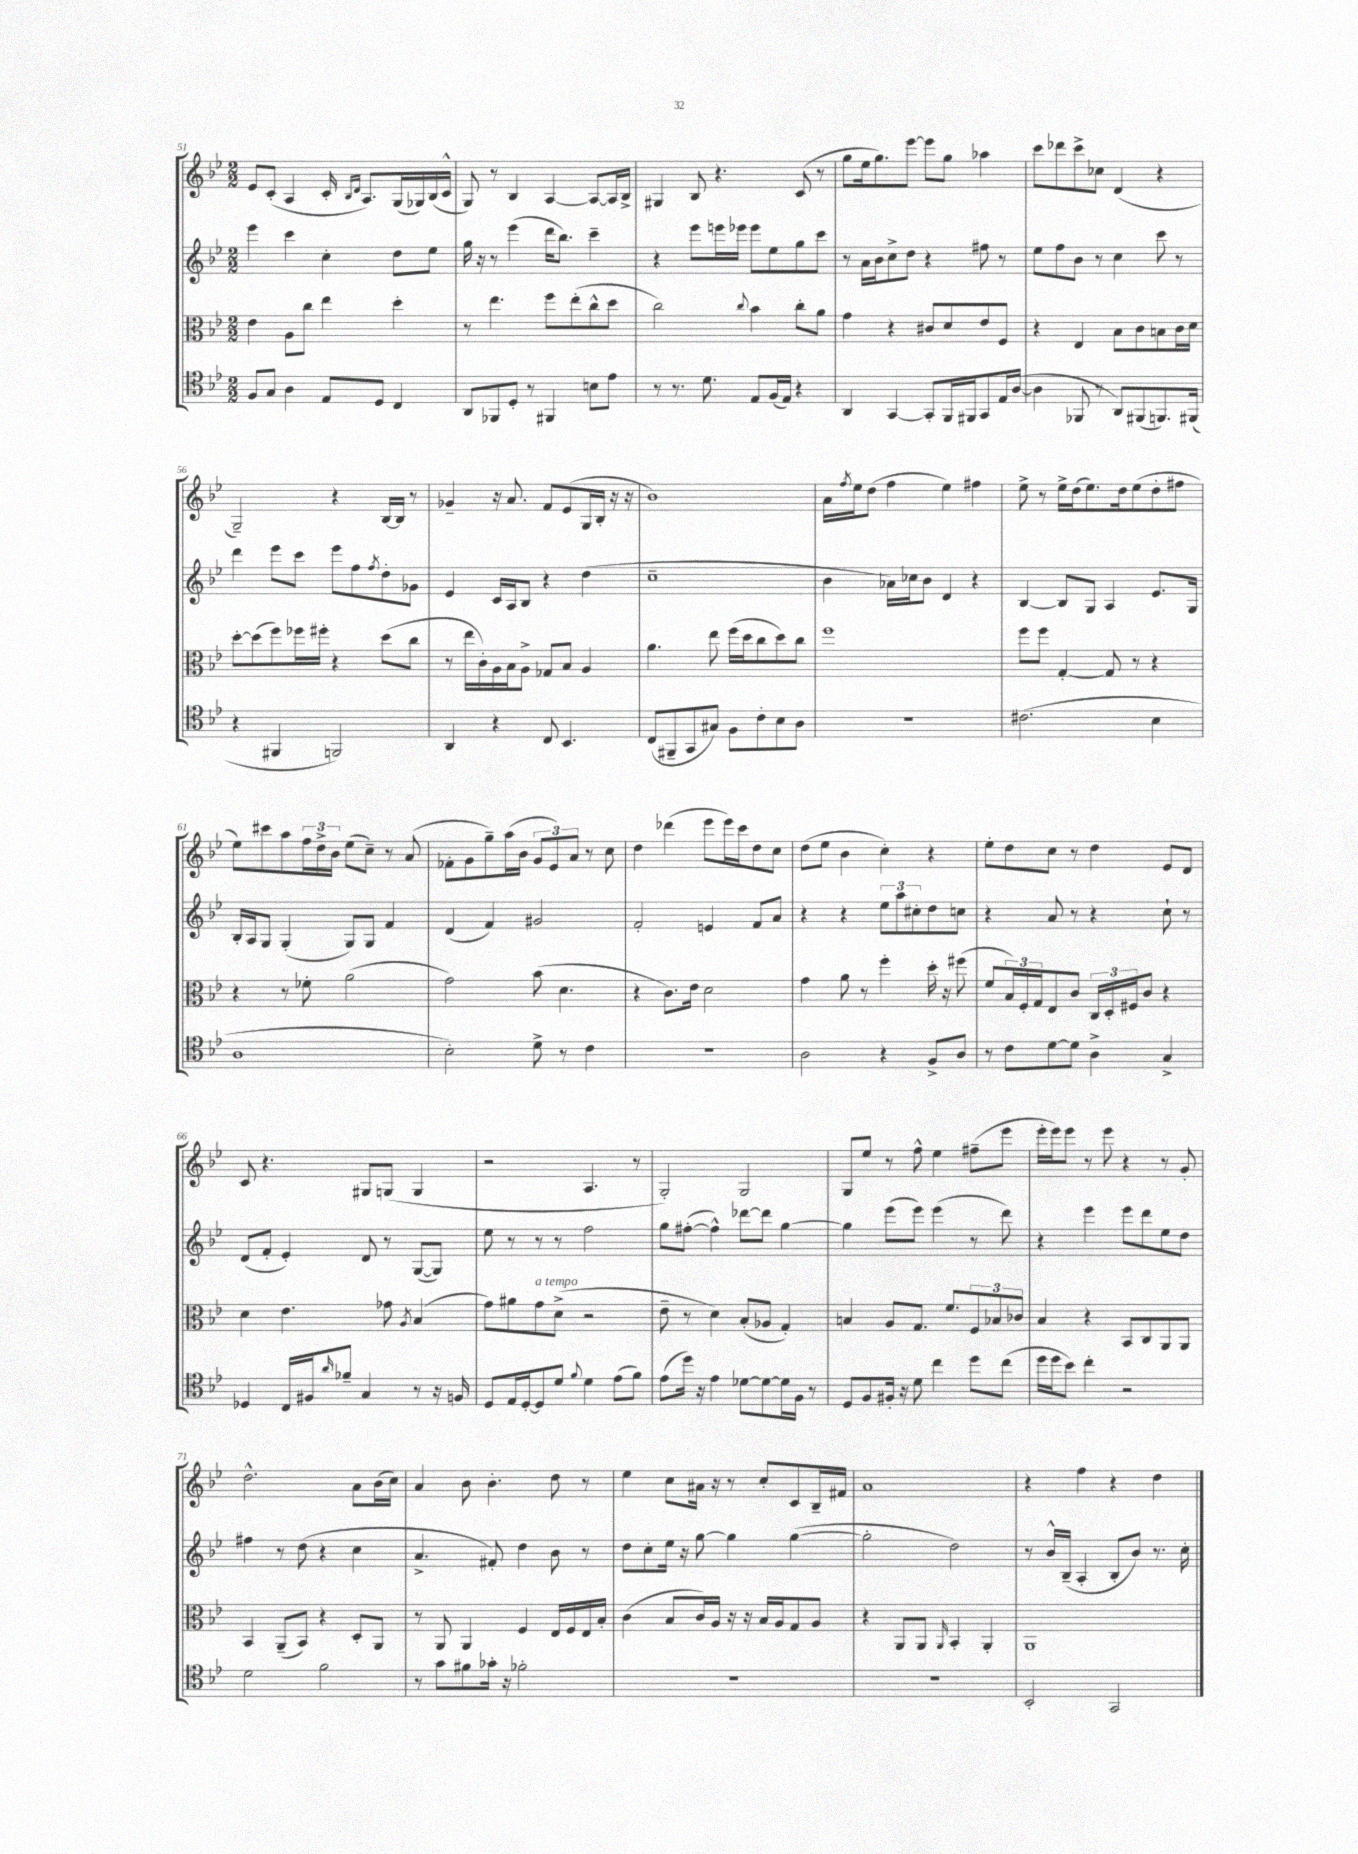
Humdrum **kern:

**kern	**kern	**kern	**kern
*part4	*part3	*part2	*part1
*staff4	*staff3	*staff2	*staff1
*clefC4	*clefC3	*clefG2	*clefG2
*k[b-e-]	*k[b-e-]	*k[b-e-]	*k[b-e-]
*M2/2	*M2/2	*M2/2	*M2/2
=51	=51	=51	=51
8F/L	4e-\	4eee-\	8e-/L
8G/J	.	.	(8c'/J
4A\	8A\L	4ccc\	4A/
.	8cc\J	.	.
8E-/L	4ee-\	4cc'\	16c'/
.	.	.	16qqB-/LL
.	.	.	16qqd/JJ
.	.	.	8.A/L)
8D/J	.	.	.
4C/	4dd'\	8dd\L	(16G/L
.	.	.	16G-X/)
.	.	8ee-\J	(16B-/
.	.	.	16c^^/JJ
=52	=52	=52	=52
8AA/L	8r	16gg\	8G/)
.	.	16r	.
8FF-X/	4.ee-\	8r	8r
8D'/J	.	(4eee-\	4B-/
8r	.	.	.
4FF#X/	8ff\L	16ddd\KL	[4A/
.	.	8.bb-\J)	.
.	(8ee-'\	.	.
8Bn\L	8cc^^\	4ccc~\	8A/L_
8e-\J	8dd\J	.	16A/L]
.	.	.	16B-^/JJ
=53	=53	=53	=53
8r	2cc\)	4r	4G#X/
8.r	.	.	.
.	.	8eee-\L	8B-/
8.d\	.	.	.
.	.	16eeen\L	4.r
.	.	16eee-X\JJ	.
.	8qqcc/	.	.
8E-/L	4b-\	8eee-\L	.
(16F/L	.	8ee-\	.
16E-/JJ)	.	.	.
4r	8cc'\L	8gg\	(8c/
.	8a\J	8ccc\J	8r
=54	=54	=54	=54
4AA/	4g\	8r	8gg\L
.	.	16a\LL	16ee-\k
.	.	16b-\J	8.gg\)
[4GG/	4r	8cc^\	.
.	.	8dd\J	[8eee-\J
8GG'/L]	8c#X/L	4r	8eee-\L]
16FF/L	8d/	.	8gg\J
16FF#X/J	.	.	.
8GG/	8e-/	8ff#X\	4aa-X\
16E-/L	8F/J	8r	.
([16A/JJ	.	.	.
=55	=55	=55	=55
4A\]	4r	8ee-\L	8ccc\L
.	.	8ff\	8ddd-X\
8FF-X/	4E-/	8b-\J	8ccc^\
8r	.	8r	8cc-X\J
8AA/L)	8B-\L	4cc\	(4d/
(8FF#X/	8c\	.	.
8.FFn/)	8Bn\	8ccc\	4r
.	16c\L	8r	.
(16FF#X/Jk	16d\JJ	.	.
!!LO:LB:g=z
=56	=56	=56	=56
4r	[8dd'\L	4ddd\	2G~/)
.	(8dd\]	.	.
4FF#X/	8ff\)	8eee-\L	.
.	16ff-X\L	8ccc\J	.
.	16ff#X'\JJ	.	.
2FFn/)	4r	8eee-\L	4r
.	.	8ff\	.
.	.	8qff/	.
.	(8dd\L	8dd'\	[16B-/LL
.	.	.	16B-/JJ]
.	8cc\J	8g-X\J	8r
=57	=57	=57	=57
4AA/	8r	4e-/	4g-X~/
.	16ee-\LL	.	.
.	16c'\)	.	.
4r	16A\	16c/LL	16r
.	16B-\J	16A/J	8.a/
.	8A^\J	8B-/J	.
8C/	8G-X/L	4r	8f/L
4.BB-/	8B-/J	.	(8e-/
.	4A/	(4dd\	16G/L
.	.	.	16B-'/JJ
.	.	.	16r
.	.	.	16r
=58	=58	=58	=58
(8C/L	4.a\	1cc~	1b-)
8FF#X~/	.	.	.
8GG/	.	.	.
8G#X/J)	8ee-\	.	.
8F\L	(16ff\LL	.	.
.	16dd\J	.	.
8c'\	8cc\	.	.
8B-\	8dd\)	.	.
8A\J	8cc\J	.	.
=59	=59	=59	=59
1r	1ff	4b-\	16a\LL
.	.	.	8qff/
.	.	.	16ee-\J
.	.	.	(8dd\J
.	.	16a-X\LL)	4ff\
.	.	16cc-X\J	.
.	.	8b-\J	.
.	.	4d/	4ee-\)
.	.	4r	4ff#X\
=60	=60	=60	=60
(2.c#X\	8ff\L	[4B-/	8ee-^\
.	8ff\J	.	8r
.	[4G'/	8B-/L]	16ee-^\LL
.	.	.	(16dd\J
.	.	8G/J	8.ee-\)
.	8G/]	4A/	.
.	.	.	16dd\k
.	8r	.	(8ee-\
4B-\	4r	8.e-/L	8dd'\
.	.	.	8ff#X\J
.	.	16G/Jk	.
!!LO:LB:g=z
=61	=61	=61	=61
1A	4r	16B-'/LL	8ee-\L)
.	.	16A/J	.
.	.	8G/J	8ccc#X\
.	8r	(4G'/	8aa\
.	8f-X'\	.	24ff\L
.	.	.	24dd^\
.	.	.	24b-\JJ
.	(2a\	8G/L)	(8ee-\L
.	.	8G/J	8cc~\J)
.	.	4f/	8r
.	.	.	(8a/
=62	=62	=62	=62
2B-'\)	2g\)	(4d/	8f-X'\L
.	.	.	8g\
.	.	4f/)	8gg~\)
.	.	.	(16aa\L
.	.	.	16b-\JJ
8d^\	(8b-\	2g#X/	12g/L
.	.	.	12e-/)
8r	4.d\	.	.
.	.	.	12a/J
4c\	.	.	8r
.	.	.	8cc\
=63	=63	=63	=63
1r	4r	2f'/	4dd\
.	8.c\L)	.	(4ddd-X\
.	16e-\Jk	.	.
.	2d\	4en/	8eee-\L
.	.	.	16eee-\L)
.	.	.	16ccc\J
.	.	8f/L	8dd\
.	.	8a/J	8cc\J
=64	=64	=64	=64
2A\	4g\	4r	(8dd\L
.	.	.	8ee-\J
.	8a\	4r	4b-\
.	8r	.	.
4r	4ff'\	12ee-\L	4cc'\)
.	.	12aa\	.
.	.	12cc#X'\	.
8F^/L	16dd'\	8dd\	4r
.	16r	.	.
8A/J	(8ff#X\	8ccn\J	.
=65	=65	=65	=65
8r	8f/L	4r	8ee-'\L
8c\L	24B-/L)	.	8dd\
.	24F'/	.	.
.	24G/J	.	.
[8d\	8E-/	8a/	8cc\J
8d\J]	8c/J	8r	8r
4A^\	24C/LL	4r	4dd\
.	24D'/	.	.
.	24F#X/J	.	.
.	8c/J	.	.
4G^/	4r	8cc`\	8e-/L
.	.	8r	8d/J
!!LO:LB:g=z
=66	=66	=66	=66
4D-X/	4d\	(8d/L	8c/
.	.	8f'/J	4.r
16C/LL	4.e-\	4e-'/)	.
16F#X/J	.	.	.
16qqa/	.	.	.
8f-X~/J	.	.	.
4G/	.	8d/	8G#X/L
.	8g-X\	8r	(8Gn/J
.	8qA/	.	.
8r	(4B-/	([8G/L	4G/
16r	.	8G/J])	.
16Fn/	.	.	.
=67	=67	=67	=67
8D/L	8g\L)	8ee-\	2r
16E-/L	8a#X\	8r	.
[16D'/J	.	.	.
!	!LO:TX:a:i:t=a tempo	!	!
8D/]	8g\	8r	.
8d/J	(8d^\J	8r	.
8qqf/	.	.	.
4d\	2r	2ff\	4.A/
(8e-\L	.	.	.
8f\J)	.	.	8r
=68	=68	=68	=68
(8e-\L	8e-~\	8gg\L	2G'/)
16dd\Jk)	8r	([8ff#X'\J	.
16r	.	.	.
4e-\	4d\)	4ff#^^\])	.
[8d-X\L	(8B-'/L	[8ddd-X\L	2G/
8d-\_	8A-X/J	8ddd-\J]	.
16d-\L]	4G'/)	[4gg\	.
16F\JJ	.	.	.
8r	.	.	.
=69	=69	=69	=69
8D/L	4Bn/	4gg\]	8G/L
8F/	.	.	8ee-/J
16F#X'/Jk	8A/L	(8eee-\L	8r
16r	.	.	.
8d\	8.G/J	8eee-\J)	8ff^^\
4cc\	.	(4eee-\	4ee-\
.	8.f/L	.	.
8dd\L	12F/	8r	(8ff#X~\L
.	12B-X/	.	.
(8cc\J	.	8ddd\)	8eee-\J
.	12c-X/J	.	.
=70	=70	=70	=70
16dd\LL	4B-/	4r	16eee-'\LL
16dd\J	.	.	16eee-\J)
8b-\J)	.	.	8eee-\J
4cc'\	4r	4eee-\	8r
.	.	.	8eee-\
2r	8BB-/L	8eee-\L	4r
.	8C/	8ddd\	.
.	8AA/	8ee-\	8r
.	8AA/J	8dd\J	8g'/
!!LO:LB:g=z
=71	=71	=71	=71
2d\	4BB-/	4ff#X\	2.dd^^\
.	(8AA~/L	8r	.
.	8BB-/J)	(8dd\	.
2f\	4r	4r	.
.	8D'/L	4cc\	8a\L
.	8AA/J	.	(16b-\L
.	.	.	16cc\JJ)
=72	=72	=72	=72
8r	8r	4.a^/	4a/
8g\L	8AA/	.	.
8f#X\	4AA/	.	8b-\
16g-X'\Jk	.	8f#X'/)	4.b-'\
16r	.	.	.
2f-X'\	4F/	4dd\	.
.	16E-/LL	8b-\	8dd\
.	16F/	.	.
.	16E-/	8r	8r
.	16B-'/JJ	.	.
=73	=73	=73	=73
1r	(4c\	8dd\L	4ee-\
.	.	8cc'\	.
.	8B-/L	16ee-\Jk	8cc\L
.	.	16r	.
.	16c/L)	[8gg\	16a#X\Jk
.	16A/JJ	.	16r
.	16r	4gg\]	8r
.	16r	.	.
.	16B-/LL	.	8cc'/L
.	16A/J	.	.
.	8G/	([4gg\	8c/
.	8A/J	.	16B-~/L
.	.	.	16f#X/JJ
=74	=74	=74	=74
1r	4r	2gg'\]	1a
.	8AA/L	.	.
.	8AA/J	.	.
.	16qqAA/	.	.
.	4BB-'/	2dd\)	.
.	4AA'/	.	.
=75	=75	=75	=75
2BB-'/	1AA	8r	4r
.	.	16b-^^/LL	.
.	.	(16B-~/JJ	.
.	.	4A'/	4ff\
2GG/	.	8B-'/L	4r
.	.	8b-/J)	.
.	.	8.r	4dd\
.	.	16cc'\	.
==	==	==	==
*-	*-	*-	*-
